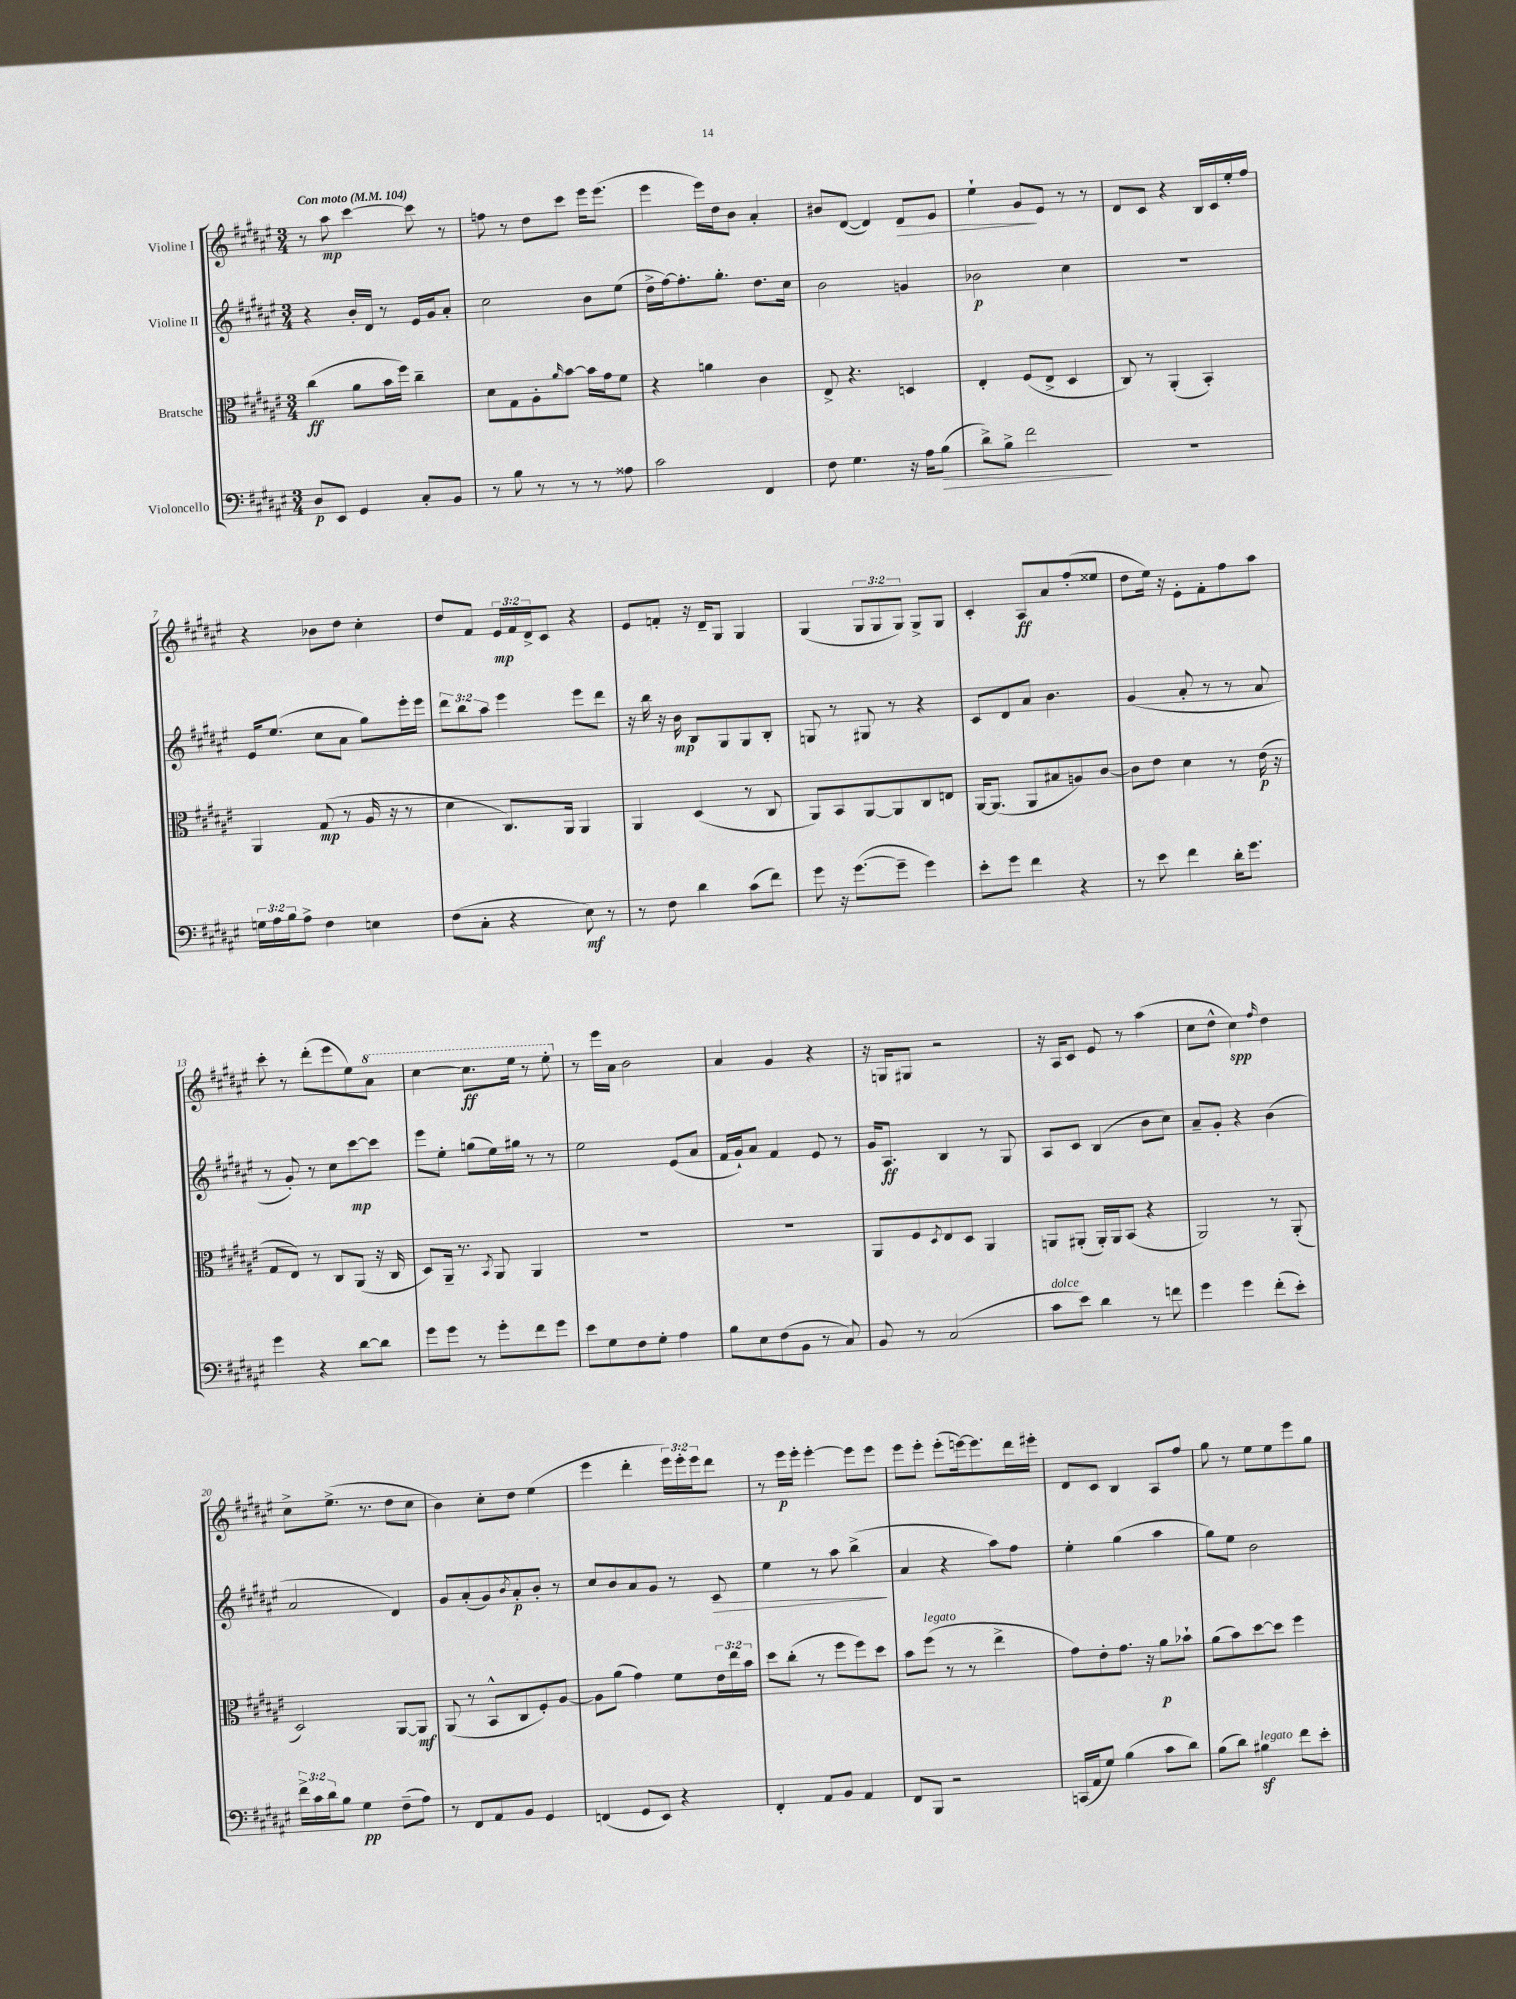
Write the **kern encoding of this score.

**kern	**dynam	**kern	**dynam	**kern	**dynam	**kern	**dynam
*part4	*part4	*part3	*part3	*part2	*part2	*part1	*part1
*staff4	*staff4	*staff3	*staff3	*staff2	*staff2	*staff1	*staff1
*I"Violoncello	*	*I"Bratsche	*	*I"Violine II	*	*I"Violine I	*
*clefF4	*	*clefC3	*	*clefG2	*	*clefG2	*
*k[f#c#g#d#a#e#]	*	*k[f#c#g#d#a#e#]	*	*k[f#c#g#d#a#e#]	*	*k[f#c#g#d#a#e#]	*
*M3/4	*	*M3/4	*	*M3/4	*	*M3/4	*
*MM104	*	*MM104	*	*MM104	*	*MM104	*
=1	=1	=1	=1	=1	=1	=1	=1
!	!	!	!	!	!	!LO:TX:a:B:t=Con moto	!
8D#/L	p	(4cc#\	ff	4r	.	8r	.
8EE#/J	.	.	.	.	.	8aa#\	mp
4GG#/	.	8a#\L	.	16b'/LL	.	[4ccc#\	.
.	.	.	.	16d#/JJ	.	.	.
.	.	16b\L	.	8r	.	.	.
.	.	16ff#\JJ)	.	.	.	.	.
8C#'/L	.	4cc#~\	.	16e#/LL	.	8ccc#\]	.
.	.	.	.	16g#/J	.	.	.
8BB/J	.	.	.	8a#'/J	.	8r	.
=2	=2	=2	=2	=2	=2	=2	=2
8r	.	8d#\L	.	2cc#\	.	8ffn\	.
8B\	.	8G#\	.	.	.	8r	.
8r	.	8A#'\	.	.	.	8dd#\L	.
.	.	16qqa#/	.	.	.	.	.
8r	.	[8b\J	.	.	.	8ccc#\J	.
8r	.	16b\LL]	.	8b\L	.	16eee#\KL	.
.	.	16g#\J	.	.	.	(8.eee#\J	.
8A##X\	.	8f#\J	.	(8ee#\J	.	.	.
=3	=3	=3	=3	=3	=3	=3	=3
2c#\	.	4r	.	16dd#^\LL	.	4eee#\	.
.	.	.	.	[16ff#\J)	.	.	.
.	.	.	.	8.ff#'\]	.	.	.
.	.	4an\	.	.	.	16eee#\LL)	.
.	.	.	.	8.gg#'\J	.	16dd#\J	.
.	.	.	.	.	.	8b\J	.
4FF#/	.	4c#\	.	8.dd#\L	.	4a#'/	.
.	.	.	.	16cc#\Jk	.	.	.
=4	=4	=4	=4	=4	=4	=4	=4
8F#\	.	8E#^/	.	2b\	.	8b#X/L	.
4.G#\	.	4.r	.	.	.	([8d#/J	.
.	.	.	.	.	.	4d#/])	.
!	!	!	!	!	!	!	!LO:HP:b
16r	.	4Dn/	.	4gn/	.	8d#/L	>
16A#\KL	.	.	.	.	.	.	.
!	!LO:HP:b	!	!	!	!	!	!
(8B\J	>	.	.	.	.	8e#/J	.
=5	=5	=5	=5	=5	=5	=5	=5
8d#^\L)	.	4E#'/	.	2b-X\	p	4ee#`\	.
8B^\J	.	.	.	.	.	.	.
2f#\	.	(8F#/L	.	.	.	8g#/L	.
.	.	8E#^/J	.	.	.	8e#/J	]
.	.	4D#/	.	4cc#\	.	8r	.
.	.	.	.	.	.	8r	.
.	]	.	.	.	.	.	.
=6	=6	=6	=6	=6	=6	=6	=6
2.r	.	8C#/)	.	2.r	.	8d#/L	.
.	.	8r	.	.	.	8c#/J	.
.	.	(4AA#'/	.	.	.	4r	.
.	.	4BB'/)	.	.	.	16B/LL	.
.	.	.	.	.	.	16c#/	.
.	.	.	.	.	.	16ee#'/	.
.	.	.	.	.	.	16ff#/JJ	.
!!LO:LB:g=z
=7	=7	=7	=7	=7	=7	=7	=7
24Gn\LL	.	4AA#/	.	16e#/KL	.	4r	.
24A#\	.	.	.	.	.	.	.
.	.	.	.	(8.ee#/J	.	.	.
24B\J	.	.	.	.	.	.	.
8A#^\J	.	.	.	.	.	.	.
4F#\	.	(8G#/	mp	8cc#\L	.	8b-X\L	.
.	.	8r	.	8a#\J	.	8dd#\J	.
4En\	.	16A#/	.	8gg#\L)	.	4cc#'\	.
.	.	16r	.	.	.	.	.
.	.	8r	.	16eee#'\L	.	.	.
.	.	.	.	16eee#\JJ	.	.	.
=8	=8	=8	=8	=8	=8	=8	=8
(8F#\L	.	4d#\	.	12ddd#\L	.	8dd#/L	.
.	.	.	.	12bb\	.	.	.
8C#'\J	.	.	.	.	.	8f#/J	.
.	.	.	.	12aa#\J	.	.	.
4r	.	8.C#/L)	.	4eee#\	.	24e#/LL	mp
.	.	.	.	.	.	24f#/	.
.	.	.	.	.	.	24d#^/J	.
.	.	.	.	.	.	8c#/J	.
.	.	16AA#/Jk	.	.	.	.	.
8E#\)	mf	4AA#/	.	8eee#\L	.	4r	.
8r	.	.	.	8ddd#\J	.	.	.
=9	=9	=9	=9	=9	=9	=9	=9
8r	.	4AA#/	.	16r	.	8e#/L	.
.	.	.	.	16bb\	.	.	.
8F#\	.	.	.	16r	.	8fn'/J	.
.	.	.	.	16b\	mp	.	.
4d#\	.	(4D#/	.	8B/L	.	16r	.
.	.	.	.	.	.	16d#~/KL	.
.	.	.	.	8G#/	.	8G#/J	.
(8c#\L	.	8r	.	8G#/	.	4G#/	.
8f#\J)	.	8C#/	.	8B'/J	.	.	.
=10	=10	=10	=10	=10	=10	=10	=10
8g#\	.	8AA#/L)	.	8Gn/	.	(4G#/	.
16r	.	8BB/	.	8r	.	.	.
([8.g#\L	.	.	.	.	.	.	.
.	.	[8AA#/	.	8G#X/	.	12G#/L	.
.	.	.	.	.	.	12G#/	.
8g#~\J]	.	8AA#/]	.	8r	.	.	.
.	.	.	.	.	.	12G#/J)	.
4g#\)	.	8C#/	.	4r	.	8G#^/L	.
.	.	8En/J	.	.	.	8G#/J	.
=11	=11	=11	=11	=11	=11	=11	=11
8e#'\L	.	[16AA#/KL	.	8c#/L	.	4c#'/	.
.	.	(8.AA#/J]	.	.	.	.	.
8g#\J	.	.	.	8d#/	.	.	.
4f#\	.	8AA#/L	.	8a#/J	.	8A#/L	ff
.	.	8B#X/	.	4.b\	.	8a#/	.
4r	.	8An/)	.	.	.	(8ff#'/	.
.	.	[8c#/J	.	.	.	8ee##X/J	.
=12	=12	=12	=12	=12	=12	=12	=12
8r	.	8c#\L]	.	(4g#/	.	8dd#\L	.
8e#\	.	8e#\J	.	.	.	16ee#\Jk)	.
.	.	.	.	.	.	16r	.
4f#\	.	4d#\	.	8a#'/	.	8e#'\L	.
.	.	.	.	8r	.	8f#'\	.
16d#'\KL	.	8r	.	8r	.	8ff#\	.
8.g#\J	.	.	.	.	.	.	.
.	.	(16e#\	p	8a#/	.	8aa#\J	.
.	.	16r	.	.	.	.	.
!!LO:LB:g=z
=13	=13	=13	=13	=13	=13	=13	=13
4g#\	.	8G#/L	.	8r	.	8ccc#'\	.
.	.	8E#/J)	.	8g#'/)	.	8r	.
4r	.	8r	.	8r	.	(8ddd#'\L	.
.	.	8C#/L	.	8cc#\L	.	8eee#\	.
[8d#\L	.	(8AA#/J	.	[8ccc#\	mp	8ee#\)	.
*	*	*	*	*	*	*8va	*
8d#\J]	.	16r	.	8ccc#\J]	.	8aa#\J	.
.	.	16C#/	.	.	.	.	.
=14	=14	=14	=14	=14	=14	=14	=14
8g#\L	.	8D#/L)	.	8eee#\L	.	[4ccc#\	.
8g#\J	.	16AA#~/Jk	.	8ee#'\J	.	.	.
.	.	8.r	.	.	.	.	.
8r	.	.	.	(8ggn\L	.	8.ccc#\L]	ff
.	.	8qBB/	.	.	.	.	.
8g#'\L	.	8AA#/	.	16ee#\L)	.	.	.
.	.	.	.	16gg#X\JJ	.	16eee#\Jk	.
8f#\	.	4AA#/	.	8r	.	8r	.
8g#\J	.	.	.	8r	.	8eee#'\	.
=15	=15	=15	=15	=15	=15	=15	=15
*	*	*	*	*	*	*X8va	*
8e#\L	.	2.r	.	2ee#\	.	8r	.
8G#\	.	.	.	.	.	16eee#\LL	.
.	.	.	.	.	.	16a#\JJ	.
8F#\	.	.	.	.	.	2b\	.
8G#'\J	.	.	.	.	.	.	.
4A#\	.	.	.	(8e#/L	.	.	.
.	.	.	.	8a#/J	.	.	.
=16	=16	=16	=16	=16	=16	=16	=16
8B\L	.	2.r	.	16f#/LL	.	4a#/	.
.	.	.	.	16g#`/J)	.	.	.
8E#\	.	.	.	8a#/J	.	.	.
(8F#\	.	.	.	4f#/	.	4g#/	.
8BB\J	.	.	.	.	.	.	.
8r	.	.	.	8e#/	.	4r	.
8C#/)	.	.	.	8r	.	.	.
=17	=17	=17	=17	=17	=17	=17	=17
8BB/	.	8AA#/L	.	16g#/KL	.	16r	.
.	.	.	.	8.A#/J	ff	16Gn/KL	.
8r	.	8F#/	.	.	.	8G#X/J	.
.	.	8qD#/	.	.	.	.	.
(2C#/	.	8E#/	.	4B/	.	2r	.
.	.	8D#/J	.	.	.	.	.
.	.	4AA#/	.	8r	.	.	.
.	.	.	.	8G#/	.	.	.
=18	=18	=18	=18	=18	=18	=18	=18
!LO:TX:a:i:t=dolce	!	!	!	!	!	!	!
8c#\L	.	8AAn/L	.	8A#/L	.	16r	.
.	.	.	.	.	.	16A#/KL	.
8e#\J)	.	(8AA#X'/J	.	8c#/J	.	8c#/J	.
4d#\	.	16AA#'/LL)	.	(4B/	.	8e#/	.
.	.	16AA#/J	.	.	.	.	.
.	.	(8BB/J	.	.	.	8r	.
8r	.	4r	.	8b\L	.	(4aa#\	.
8fn\	.	.	.	8cc#\J)	.	.	.
=19	=19	=19	=19	=19	=19	=19	=19
4g#\	.	2AA#/)	.	8a#~/L	.	8cc#\L	.
.	.	.	.	8g#'/J	.	8dd#^^\J	.
4g#\	.	.	.	4r	.	4cc#\)	spp
.	.	.	.	.	.	16qqff#/	.
(8f#'\L	.	8r	.	(4b\	.	4dd#\	.
8e#'\J)	.	(8AA#'/	.	.	.	.	.
!!LO:LB:g=z
=20	=20	=20	=20	=20	=20	=20	=20
24f#^\LL	.	2D#/)	.	2a#/	.	8cc#^\L	.
24c#\	.	.	.	.	.	.	.
24d#\J	.	.	.	.	.	.	.
8B\J	.	.	.	.	.	(8.ee#^\J	.
4G#\	pp	.	.	.	.	.	.
.	.	.	.	.	.	8.r	.
(8F#~\L	.	[8AA#/L	.	4d#/)	.	8dd#\L	.
8A#\J)	.	8AA#/J]	mf	.	.	8cc#\J	.
=21	=21	=21	=21	=21	=21	=21	=21
8r	.	(8AA#/	.	8g#/L	.	4b\)	.
8FF#/L	.	8r	.	(8a#'/	.	.	.
8AA#/	.	8BB^^/L	.	8g#/)	.	8cc#'\L	.
.	.	.	.	8qb/	.	.	.
8BB/J	.	8C#/	.	8a#'/	p	8dd#\J	.
4GG#/	.	8F#'/)	.	8b'/J	.	(4ee#\	.
.	.	[8A#/J	.	8r	.	.	.
=22	=22	=22	=22	=22	=22	=22	=22
(4FFn/	.	8A#\L]	.	8cc#/L	.	4eee#\	.
.	.	(8a#\J	.	8b/	.	.	.
8GG#/L	.	4g#\)	.	8a#/	.	4ddd#'\	.
8EE#/J)	.	.	.	8g#/J	.	.	.
4r	.	8f#\L	.	8r	.	24eee#\LL)	.
.	.	.	.	.	.	24eee#'\	.
.	.	.	.	.	.	24eee#\J	.
!	!	!	!	!	!LO:HP:b	!	!
.	.	24e#\L	.	8c#/	>	8ddd#\J	.
.	.	24ee#\	.	.	.	.	.
.	.	24b\JJ	.	.	.	.	.
=23	=23	=23	=23	=23	=23	=23	=23
4FF#'/	.	8dd#\L	.	4ee#\	.	8r	.
.	.	(8cc#'\J	.	.	.	16eee#\LL	p
.	.	.	.	.	.	16eee#'\JJ	.
8AA#/L	.	8r	.	8r	.	[4eee#'\	.
8BB/J	.	8ff#\L	.	8aa#\	.	.	.
4AA#/	.	8ff#\)	.	(4bb^\	.	8eee#\L]	.
.	.	8dd#\J	.	.	.	8eee#\J	.
.	.	.	.	.	]	.	.
=24	=24	=24	=24	=24	=24	=24	=24
8FF#/L	.	8b\L	.	4a#/	.	8eee#\L	.
!	!	!LO:TX:a:i:t=legato	!	!	!	!	!
8BBB/J	.	(8ff#\J	.	.	.	8eee#'\J	.
2r	.	8r	.	4r	.	(8eee#'\L	.
.	.	8r	.	.	.	[16eeen\k)	.
.	.	.	.	.	.	8.eee\]	.
.	.	4ee#^\	.	8aa#\L)	.	.	.
.	.	.	.	8ff#\J	.	16ddd#\L	.
.	.	.	.	.	.	16eee#X'\JJ	.
=25	=25	=25	=25	=25	=25	=25	=25
(16CCn/LL	.	8g#\L)	.	4ee#'\	.	8d#/L	.
16AA#/J	.	.	.	.	.	.	.
8G#/J)	.	8e#'\	.	.	.	8c#/J	.
(4B\	.	8.g#\J	.	(4gg#\	.	4B/	.
.	.	16r	.	.	.	.	.
8c#\L	.	8a#\L	p	4aa#\	.	8A#/L	.
8d#\J)	.	8b-X`\J	.	.	.	8ff#/J	.
=26	=26	=26	=26	=26	=26	=26	=26
(8B\L	.	(8a#\L	.	8gg#\L)	.	8gg#\	.
8d#\J)	.	8b\)	.	8ee#\J	.	8r	.
!LO:TX:a:i:t=legato	!	!	!	!	!	!	!
4B#Xz\	.	[8dd#\	.	2b\	.	8ee#\L	.
.	.	8dd#\J]	.	.	.	8ee#\	.
8f#\L	.	4ff#\	.	.	.	8eee#\	.
8e#'\J	.	.	.	.	.	8gg#\J	.
==	==	==	==	==	==	==	==
*-	*-	*-	*-	*-	*-	*-	*-
